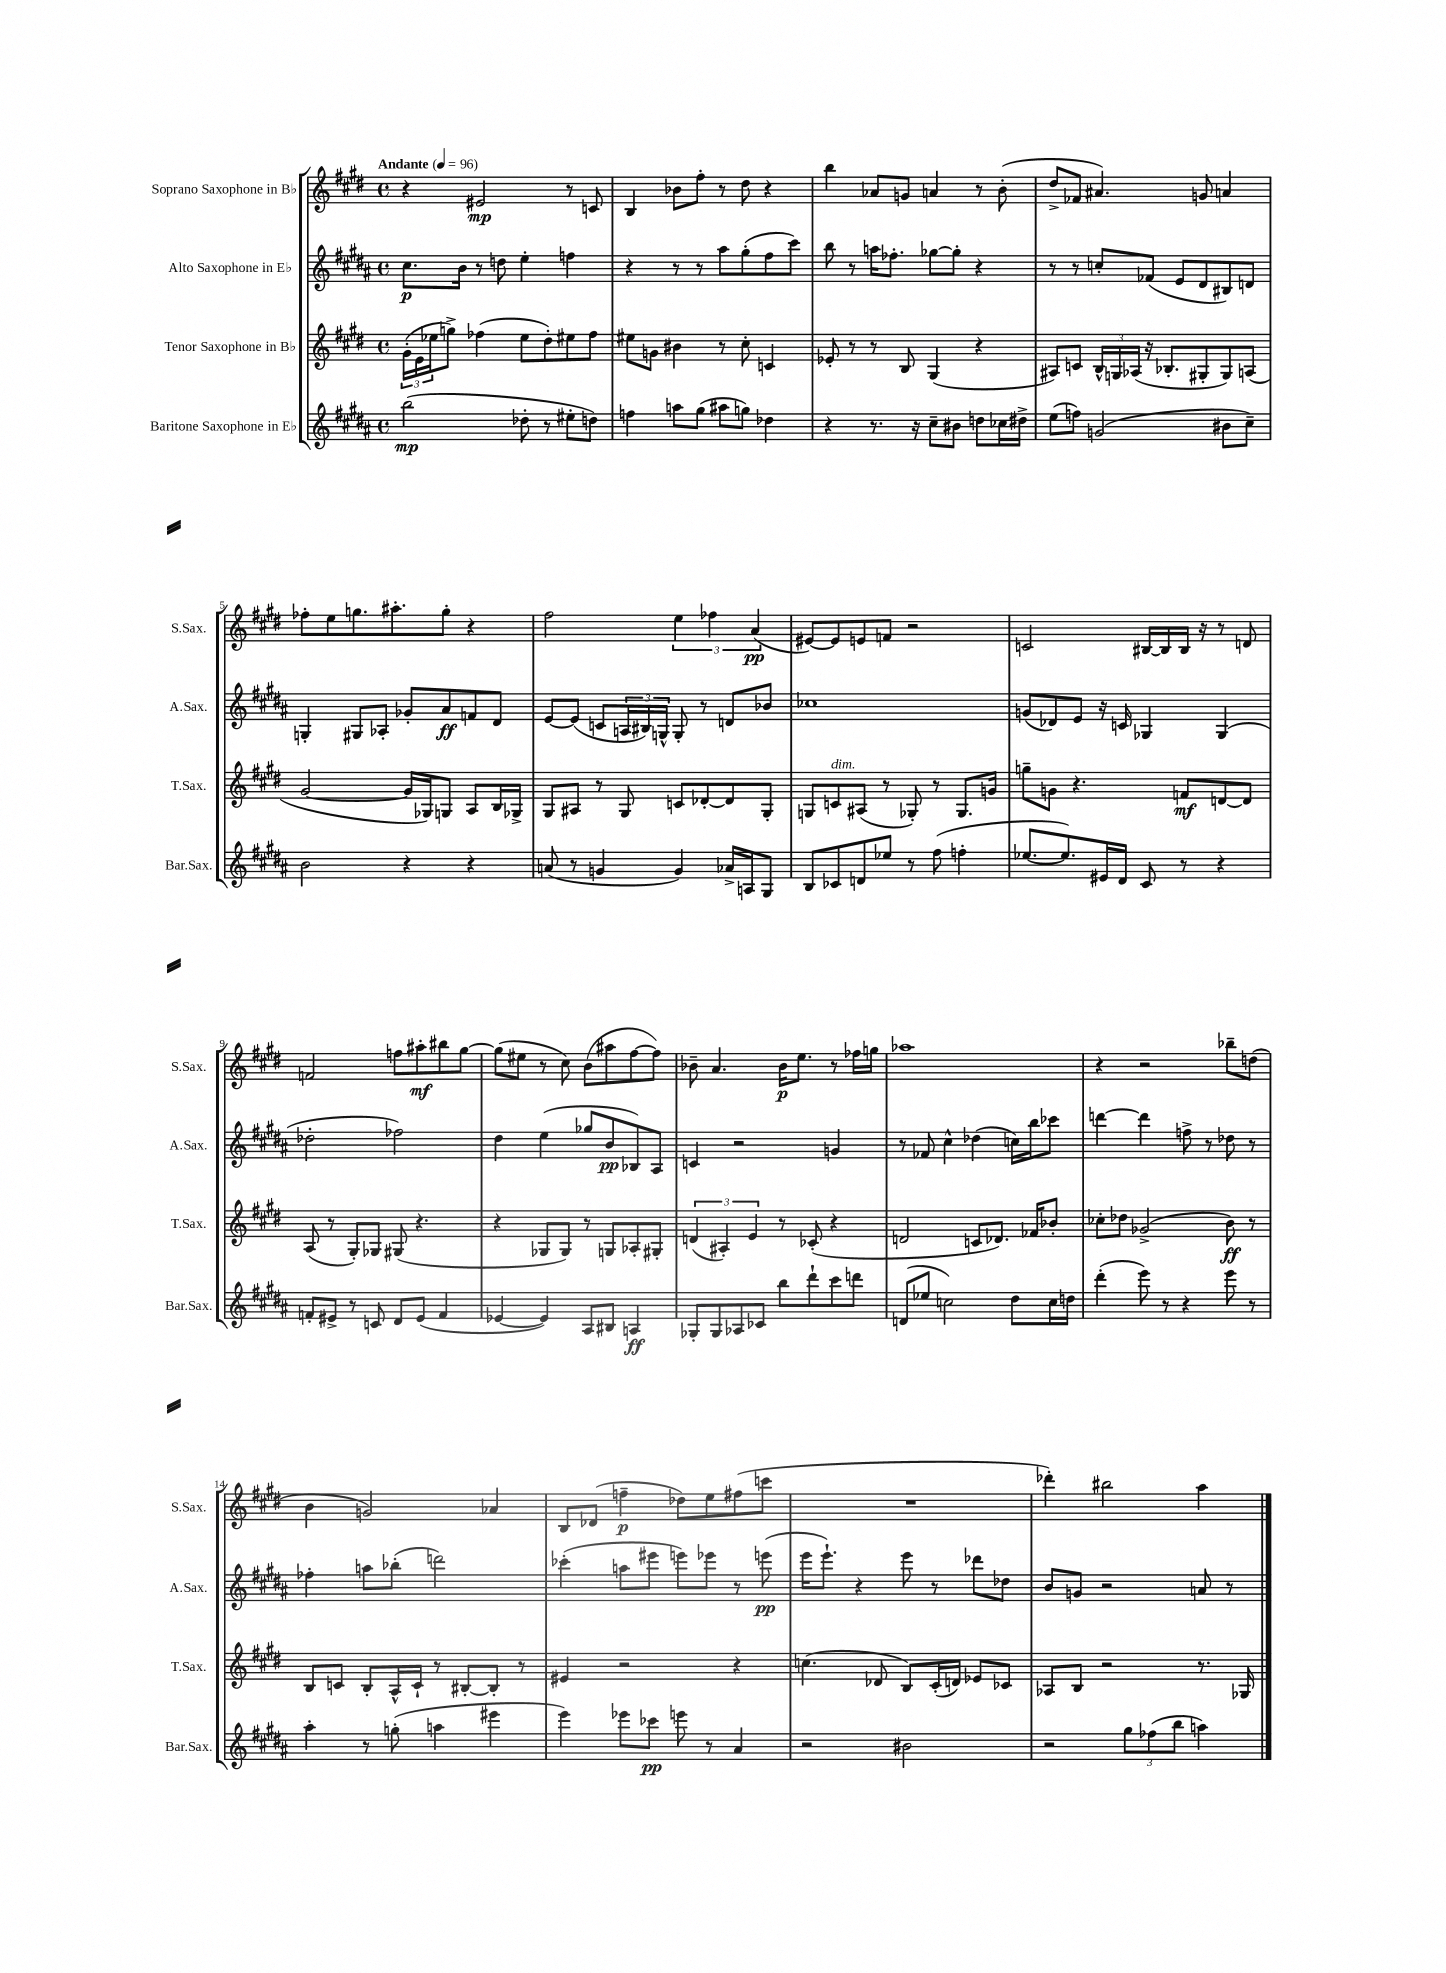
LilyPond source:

<<
\new StaffGroup <<
\new Staff = "s0" \with { instrumentName = "Soprano Saxophone in Bb" shortInstrumentName = "S.Sax." } {
    \clef treble \key e \major \defaultTimeSignature \time 4/4 \tempo "Andante" 4 = 96
    r4 eis'2\mp r8 c'8 |
    b4 bes'8 fis''8-. r8 dis''8 r4 |
    b''4 aes'8 g'8 a'4 r8 b'8-.( |
    dis''8-> fes'8 ais'4.) g'8 a'4 |
    fes''8-. e''8 g''8. ais''8.-. g''8-. r4 |
    fis''2 \tuplet 3/2 { e''4 fes''4 a'4\pp( } |
    eis'8~) eis'8 e'8 f'8 r2 |
    c'2 bis16~ bis16 bis16 r16 r8 d'8 |
    f'2 f''8 ais''8-.\mf bis''8 gis''8~ |
    gis''8( eis''8 r8 cis''8) b'8( ais''8 fis''8~ fis''8) |
    bes'8-- a'4. bes'16\p e''8. r8 fes''16 g''16 |
    aes''1 |
    r4 r2 bes''8-- d''8( |
    b'4 g'2) aes'4 |
    b8 des'8( f''4--\p des''8) e''8 fis''8( c'''8 |
    R1 |
    des'''4-.) bis''2 a''4 \bar "|." |
}
\new Staff = "s1" \with { instrumentName = "Alto Saxophone in Eb" shortInstrumentName = "A.Sax." } {
    \clef treble \key b \major \defaultTimeSignature \time 4/4
    cis''8.\p b'16 r8 d''8 e''4-. f''4 |
    r4 r8 r8 ais''8 gis''8-.( fis''8 cis'''8) |
    b''8 r8 a''16 fes''8.-. ges''8~ ges''8-. r4 |
    r8 r8 c''8-. fes'8( e'8 dis'8 bis8) d'8 |
    g4-. gis8 aes8-. ges'8-. ais'8\ff f'8 dis'8 |
    e'8~ e'8( c'8 \tuplet 3/2 { a16 bis16) g16-^ } g8-. r8 d'8 bes'8 |
    ces''1 |
    g'8( des'8) e'8 r16 c'16 ges4 ges4( |
    des''2-. fes''2) |
    dis''4 e''4( ges''8 b'8\pp bes8) ais8 |
    c'4 r2 g'4 |
    r8 fes'8 cis''4-^ des''4( c''16) b''16 ces'''8 |
    d'''4~ d'''4 f''8-> r8 des''8 r8 |
    fes''4-. a''8 bes''8-.( d'''2) |
    ces'''4-.( a''8 eis'''8 e'''8) ees'''8 r8 e'''8\pp( |
    e'''16 e'''8.-!) r4 e'''8 r8 des'''8 des''8 |
    b'8 g'8 r2 a'8 r8 \bar "|." |
}
\new Staff = "s2" \with { instrumentName = "Tenor Saxophone in Bb" shortInstrumentName = "T.Sax." } {
    \clef treble \key e \major \defaultTimeSignature \time 4/4
    \tuplet 3/2 { gis'16-.( e'16 ees''16 } g''8->) fes''4( ees''8 dis''8-.) eis''8 fes''8 |
    eis''8 g'8 bis'4 r8 cis''8-. c'4 |
    ees'8-. r8 r8 b8 gis4( r4 |
    ais8) c'8 \tuplet 3/2 { b16-^ g16 aes16( } r16 bes8.-. gis8-. gis8) a8( |
    gis'2~ gis'16 ges16) g8 a8 b16 ges16-> |
    gis8 ais8 r8 gis8 c'8 des'8~-. des'8 gis8-. |
    g8 c'8^\markup { \italic "dim." } ais8( r8 ges8-.) r8 ges8. g'16 |
    g''8-- g'8 r4. f'8\mf d'8~ d'8 |
    a8( r8 gis8-.) ges8 gis8( r4. |
    r4 ges8 ges8) r8 g8 aes8-. gis8-. |
    \tuplet 3/2 { d'4( ais4-.) e'4 } r8 ces'8-.( r4 |
    d'2 c'8 des'8.) fes'16 bes'8-. |
    ces''8-. des''8 ges'2->( b'8\ff) r8 |
    b8 c'8 b8-. a16-^ c'16-! r8 bis8~-. bis8-. r8 |
    eis'4 r2 r4 |
    c''4.( des'8 b8) cis'16-.( d'16) ees'8 ces'8 |
    aes8 b8 r2 r8. ges16 \bar "|." |
}
\new Staff = "s3" \with { instrumentName = "Baritone Saxophone in Eb" shortInstrumentName = "Bar.Sax." } {
    \clef treble \key b \major \defaultTimeSignature \time 4/4
    b''2\mp( des''8-. r8 eis''8-. d''8) |
    f''4 a''8 gis''8( ais''8 g''8) des''4 |
    r4 r8. r16 cis''8-- bis'8 d''8 ces''16 dis''16-> |
    e''8( f''8) g'2( bis'8 cis''8--) |
    b'2 r4 r4 |
    a'8( r8 g'4 g'4) aes'16-> a16 gis8 |
    b8 ces'8 d'8 ees''8 r8 fis''8( f''4-. |
    ees''8.~ ees''8.) eis'16 dis'16 cis'8 r8 r4 |
    f'8-. eis'8-> r8 c'8 dis'8 eis'8( f'4 |
    ees'4~ ees'4) ais8 bis8 a4\ff |
    ges8-. ges8 aes8 ces'8 b''8 dis'''8-! cis'''8 d'''8 |
    d'8( ees''8 c''2) dis''8 c''16 d''16 |
    dis'''4-.( e'''8) r8 r4 e'''8 r8 |
    ais''4-. r8 g''8-.( a''4 eis'''4 |
    e'''4) ees'''8 ces'''8\pp e'''8 r8 ais'4 |
    r2 bis'2 |
    r2 \tuplet 3/2 { gis''8 fes''8( b''8 } a''4) \bar "|." |
}
>>
>>
